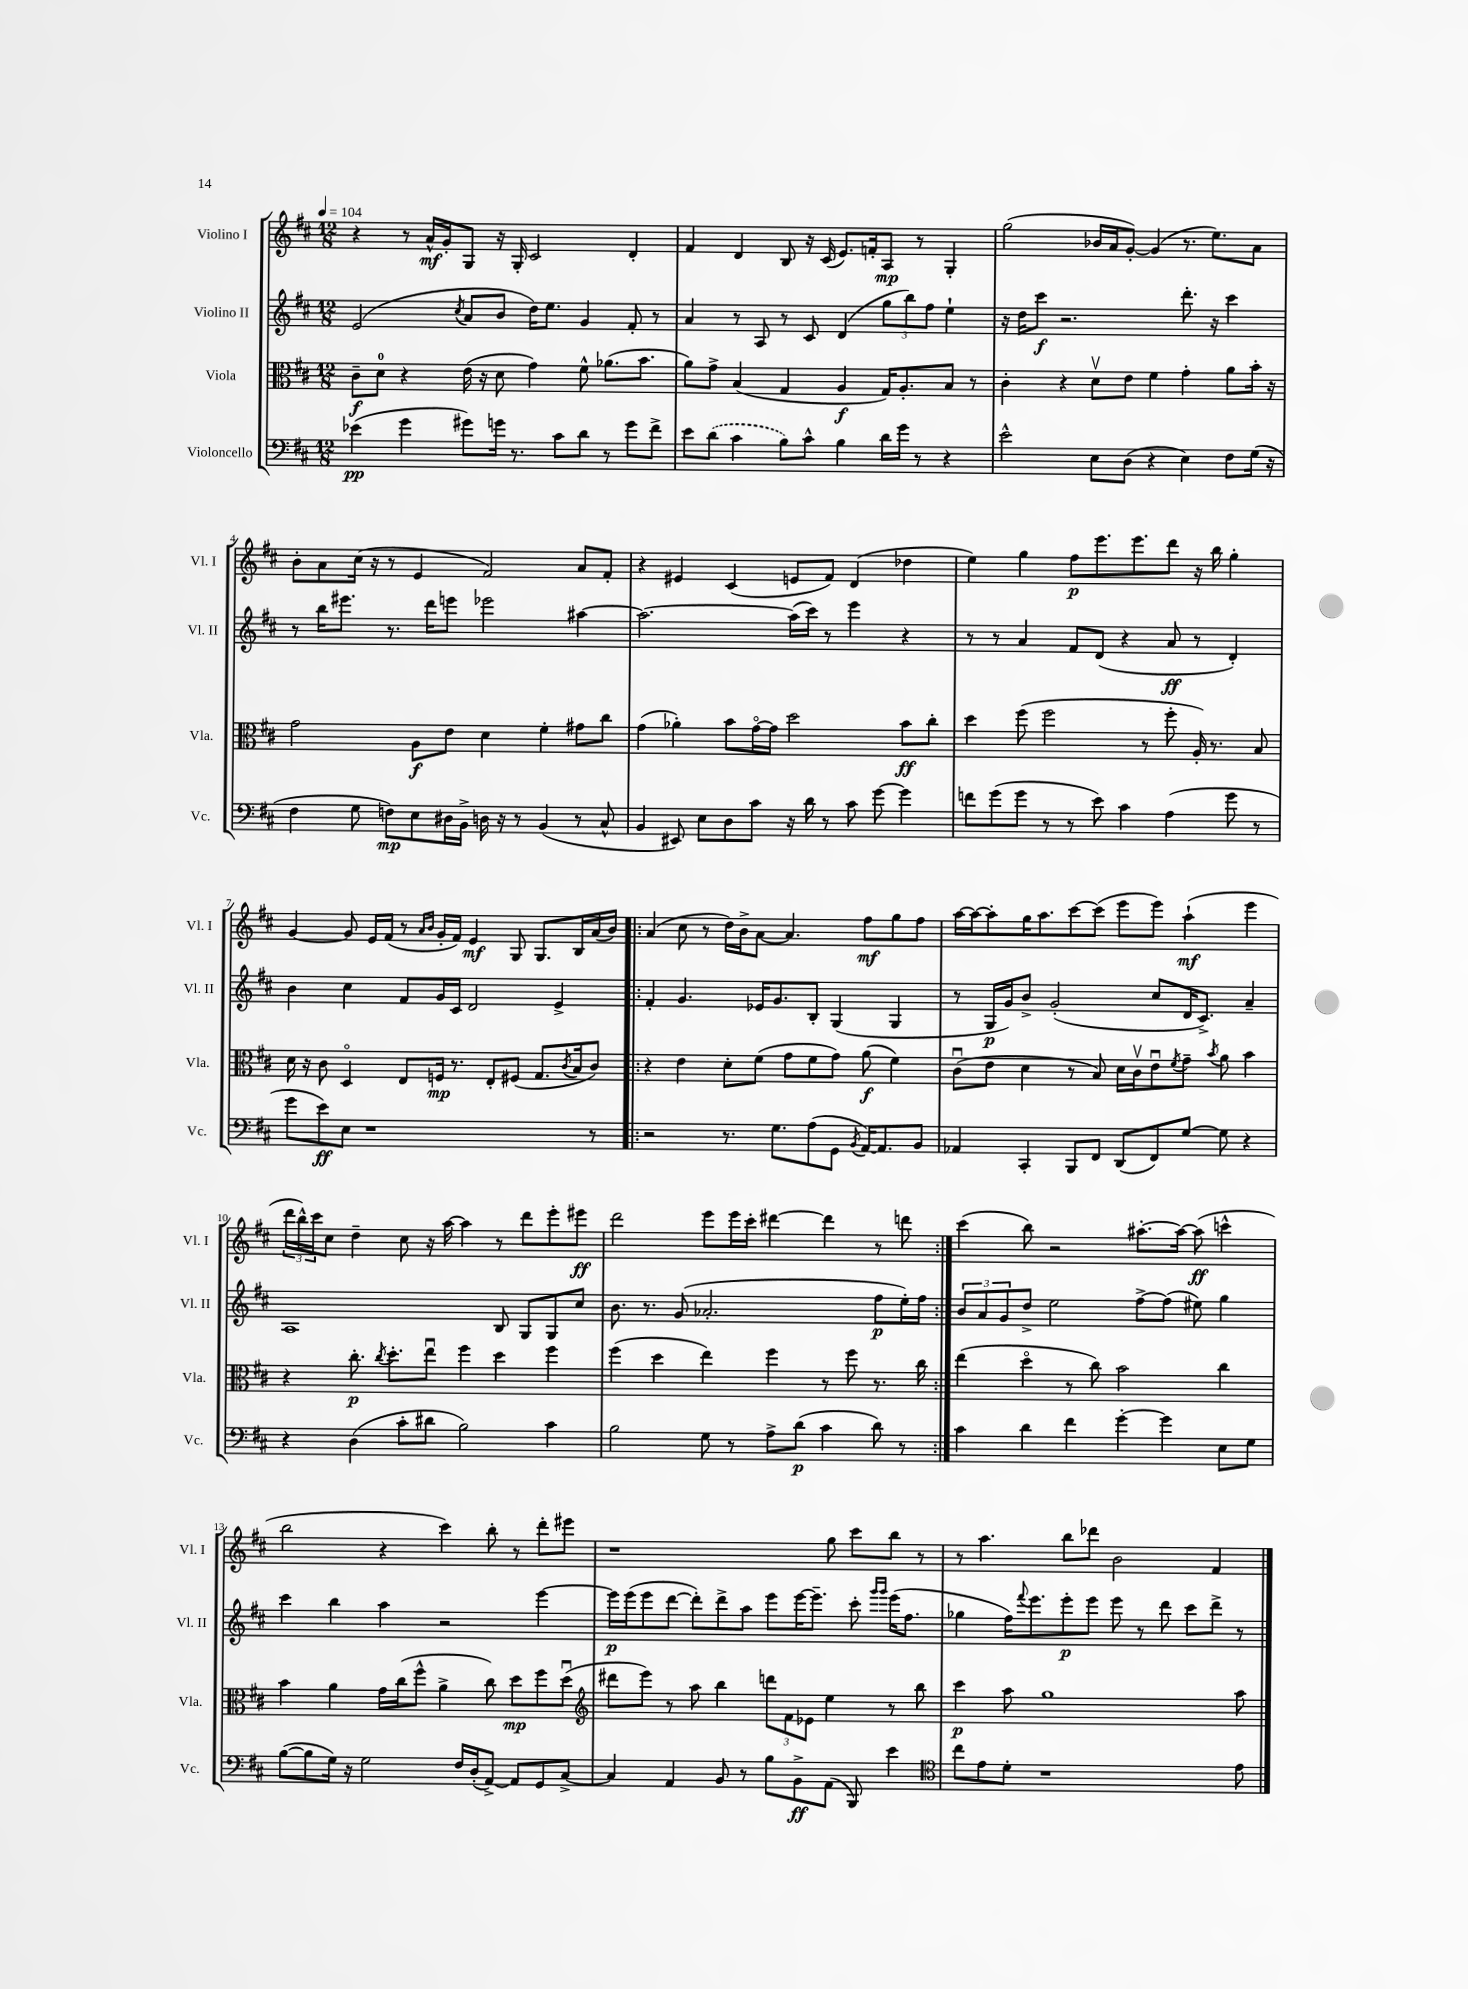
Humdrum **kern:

**kern	**dynam	**kern	**dynam	**kern	**dynam	**kern	**dynam
*part4	*part4	*part3	*part3	*part2	*part2	*part1	*part1
*staff4	*staff4	*staff3	*staff3	*staff2	*staff2	*staff1	*staff1
*I"Violoncello	*	*I"Viola	*	*I"Violino II	*	*I"Violino I	*
*I'Vc.	*	*I'Vla.	*	*I'Vl. II	*	*I'Vl. I	*
*clefF4	*	*clefC3	*	*clefG2	*	*clefG2	*
*k[f#c#]	*	*k[f#c#]	*	*k[f#c#]	*	*k[f#c#]	*
*M12/8	*	*M12/8	*	*M12/8	*	*M12/8	*
*MM104	*	*MM104	*	*MM104	*	*MM104	*
=1	=1	=1	=1	=1	=1	=1	=1
(4e-X\	pp	8c#~\L	f	(2e/	.	4r	.
.	.	8d\J	.	.	.	.	.
4g\	.	4r	.	.	.	8r	.
.	.	.	.	.	.	16a^^/LL	mf
.	.	.	.	.	.	16g'/J	.
.	.	.	.	8qcc#/	.	.	.
8g#X\L)	.	(16e\	.	8a/L	.	8G/J	.
.	.	16r	.	.	.	.	.
16gn\Jk	.	8d\	.	8b/J	.	16r	.
8.r	.	.	.	.	.	16G'/	.
.	.	4g\)	.	16dd\KL)	.	2c#/	.
.	.	.	.	8.ee\J	.	.	.
8c#\L	.	.	.	.	.	.	.
8d\J	.	8f#^^\	.	4g/	.	.	.
8r	.	(8.a-X\L	.	.	.	.	.
8g\L	.	.	.	8f#'/	.	4d'/	.
.	.	8.b\J	.	.	.	.	.
8f#^\J	.	.	.	8r	.	.	.
=2	=2	=2	=2	=2	=2	=2	=2
8e\L	.	8a\L)	.	4a/	.	4f#/	.
(8d\J	.	8g^\J	.	.	.	.	.
4c#\	.	(4B/	.	8r	.	4d/	.
.	.	.	.	8A/	.	.	.
8B\L)	.	4G/	.	8r	.	8B/	.
8c#^^\J	.	.	.	8c#/	.	16r	.
.	.	.	.	.	.	(16c#/	.
4B\	.	4A/	f	(4d/	.	8.e/L)	.
.	.	.	.	.	.	16fn'/k	.
16d\LL	.	16G/KL)	.	12gg\L	.	8A/J	mp
16g\JJ	.	8.A'/	.	.	.	.	.
.	.	.	.	12bb\)	.	.	.
8r	.	.	.	.	.	8r	.
.	.	.	.	12ff#\J	.	.	.
4r	.	8B/J	.	4ee`\	.	4G'/	.
.	.	8r	.	.	.	.	.
=3	=3	=3	=3	=3	=3	=3	=3
2e^^\	.	4c#'\	.	16r	.	(2gg\	.
.	.	.	.	16dd\KL	.	.	.
.	.	.	.	8ccc#\J	f	.	.
.	.	4r	.	2.r	.	.	.
8E\L	.	8dv\L	.	.	.	16b-X/LL	.
.	.	.	.	.	.	16a/J	.
(8D\J	.	8e\J	.	.	.	[8g'/J)	.
4r	.	4f#\	.	.	.	(4g/]	.
4E\)	.	4g'\	.	8.ddd'\	.	8.r	.
.	.	.	.	16r	.	8.ee\L)	.
8F#\L	.	8a\L	.	4ccc#\	.	.	.
(16G\Jk	.	16b'\Jk	.	.	.	8a\J	.
16r	.	16r	.	.	.	.	.
!!LO:LB:g=z
=4	=4	=4	=4	=4	=4	=4	=4
4F#\	.	2g\	.	8r	.	8b'\L	.
.	.	.	.	16bb\KL	.	8a\	.
.	.	.	.	8.eee#X\J	.	.	.
8G\	.	.	.	.	.	(16cc#\Jk	.
.	.	.	.	.	.	16r	.
8Fn\L)	mp	.	.	8.r	.	8r	.
8E\	.	8A\L	f	.	.	4e/	.
.	.	.	.	16ddd\KL	.	.	.
16D#X\L	.	8e\J	.	8eeen\J	.	.	.
16BB^\JJ	.	.	.	.	.	.	.
16Dn\	.	4d\	.	2eee-X\	.	2f#/)	.
16r	.	.	.	.	.	.	.
8r	.	.	.	.	.	.	.
(4BB/	.	4f#'\	.	.	.	.	.
8r	.	8g#X\L	.	[4aa#X\	.	8a/L	.
8C#^^/	.	8cc#\J	.	.	.	8f#'/J	.
=5	=5	=5	=5	=5	=5	=5	=5
4BB/	.	(4g\	.	2.aa#\_	.	4r	.
8EE#X/)	.	4a-X'\)	.	.	.	4e#X/	.
8E\L	.	.	.	.	.	.	.
8D\	.	8b\L	.	.	.	(4c#/	.
8c#\J	.	[16g\L	.	.	.	.	.
.	.	16g\JJ]	.	.	.	.	.
16r	.	2dd\	.	(16aa#\LL]	.	8en/L	.
16d\	.	.	.	16ccc#\JJ)	.	.	.
8r	.	.	.	8r	.	8f#/J)	.
8c#\	.	.	.	4eee\	.	(4d/	.
[8g\	.	.	.	.	.	.	.
4g\]	.	8b\L	ff	4r	.	4dd-X\	.
.	.	8cc#'\J	.	.	.	.	.
=6	=6	=6	=6	=6	=6	=6	=6
8fn\L	.	4dd\	.	8r	.	4ee\)	.
(8g\	.	.	.	8r	.	.	.
8g\J	.	(8ff#\	.	4a/	.	4gg\	.
8r	.	2ff#\	.	.	.	.	.
8r	.	.	.	8f#/L	.	8ff#\L	p
8e\)	.	.	.	(8d/J	.	8.eee\	.
4c#\	.	.	.	4r	.	.	.
.	.	.	.	.	.	8.eee\	.
.	.	8r	.	.	.	.	.
(4A\	.	8ff#'\	.	8a/	ff	8ddd\J	.
.	.	16A'/)	.	8r	.	16r	.
.	.	8.r	.	.	.	16bb\	.
8g\	.	.	.	4d'/)	.	4gg'\	.
8r	.	8B/	.	.	.	.	.
!!LO:LB:g=z
=7	=7	=7	=7	=7	=7	=7	=7
8g\L	.	16d\	.	4b\	.	[4g/	.
.	.	16r	.	.	.	.	.
8e\)	ff	8c#\	.	.	.	.	.
8E\J	.	4D/	.	4cc#\	.	8g/]	.
1r	.	.	.	.	.	16e/LL	.
.	.	.	.	.	.	(16f#/JJ	.
.	.	8E/L	.	8f#/L	.	8r	.
.	.	.	.	.	.	16qqa/LL	.
.	.	.	.	.	.	16qqb/JJ	.
.	.	16Fn/Jk	mp	16g/L	.	16g'/LL	.
.	.	8.r	.	16c#/JJ	.	16f#/JJ)	.
.	.	.	.	2d/	.	4e/	mf
.	.	8E'/L	.	.	.	.	.
.	.	(8F#X/J	.	.	.	8G/	.
.	.	8.G/L	.	.	.	8.G/L	.
.	.	.	.	4e^/	.	.	.
.	.	8qc#/	.	.	.	.	.
.	.	16B/k	.	.	.	16B/L	.
8r	.	8c#/J)	.	.	.	(16a/	.
.	.	.	.	.	.	16b/JJ)	.
=8!|:	=8!|:	=8!|:	=8!|:	=8!|:	=8!|:	=8!|:	=8!|:
2r	.	4r	.	4f#'/	.	(4a/	.
.	.	4e\	.	4.g/	.	8cc#\	.
.	.	.	.	.	.	8r	.
8.r	.	8d'\L	.	.	.	16dd\LL)	.
.	.	.	.	.	.	16b^\J	.
.	.	(8f#\J	.	16e-X/KL	.	[8a\J	.
8.G\L	.	.	.	8.g/	.	.	.
.	.	8g\L	.	.	.	4.a/]	.
(8A\	.	8f#\	.	8B'/J	.	.	.
8GG\J	.	8g\J)	.	(4G/	.	.	.
8qBB/	.	.	.	.	.	.	.
[16AA/KL)	.	(8a\	f	.	.	8ff#\L	mf
8.AA/]	.	.	.	.	.	.	.
.	.	4f#\)	.	4G/	.	8gg\	.
8BB/J	.	.	.	.	.	8ff#\J	.
=9	=9	=9	=9	=9	=9	=9	=9
4AA-X/	.	(8c#u\L	.	8r	.	[16aa\LL	.
.	.	.	.	.	.	16aa\J_	.
.	.	8e\J	.	16G/LL	p	8aa'\]	.
.	.	.	.	16g/J)	.	.	.
4CC#'/	.	4d\	.	8b^/J	.	16gg\K	.
.	.	.	.	.	.	8.aa\	.
.	.	.	.	(2g'/	.	.	.
8BBB/L	.	8r	.	.	.	[8ccc#\	.
8FF#/J	.	8B/)	.	.	.	(8ccc#\J]	.
(8DD/L	.	16d\LL	.	.	.	8eee\L	.
.	.	16c#v\J	.	.	.	.	.
8FF#/)	.	8eu\	.	8cc#/L	.	8eee\J)	.
.	.	8qf#/	.	.	.	.	.
[8G/J	.	8g~\J	.	16d/K	.	(4aa`\	mf
.	.	.	.	8.c#^/J)	.	.	.
.	.	8qb/	.	.	.	.	.
8G\]	.	8a\	.	.	.	.	.
4r	.	4b\	.	4a~/	.	4eee\	.
!!LO:LB:g=z
=10	=10	=10	=10	=10	=10	=10	=10
4r	.	4r	.	1A	.	24ddd\LL	.
.	.	.	.	.	.	24bb^^\)	.
.	.	.	.	.	.	24ccc#\J	.
.	.	.	.	.	.	8cc#\J	.
(4D\	.	8.cc#'\	p	.	.	4dd~\	.
.	.	8qcc#/	.	.	.	.	.
.	.	8.dd'\L	.	.	.	.	.
8c#'\L	.	.	.	.	.	8cc#\	.
8d#X\J	.	8eeu\J	.	.	.	16r	.
.	.	.	.	.	.	[16aa\	.
2B\)	.	4ff#\	.	.	.	4aa\]	.
.	.	4dd\	.	8B/	.	8r	.
.	.	.	.	8G/L	.	8ddd\L	.
4c#\	.	4ff#\	.	8G/	.	8eee'\	.
.	.	.	.	8cc#/J	.	8eee#X\J	ff
=11	=11	=11	=11	=11	=11	=11	=11
2B\	.	(4ff#\	.	8.b\	.	2ddd\	.
.	.	.	.	8.r	.	.	.
.	.	4dd\	.	.	.	.	.
.	.	.	.	(8g/	.	.	.
8G\	.	4ee\)	.	2.a-X'/	.	8eee\L	.
8r	.	.	.	.	.	16eee\L	.
.	.	.	.	.	.	16ccc#'\JJ	.
8A^\L	.	4ff#\	.	.	.	[4ddd#X\	.
(8d\J	p	.	.	.	.	.	.
4c#\	.	8r	.	.	.	4ddd#\]	.
.	.	8ff#\	.	.	.	.	.
8d\)	.	8.r	.	8ff#\L	p	8r	.
8r	.	.	.	16ee'\L)	.	8dddn\	.
.	.	16cc#\	.	16ff#\JJ	.	.	.
=12:|!	=12:|!	=12:|!	=12:|!	=12:|!	=12:|!	=12:|!	=12:|!
4c#\	.	(4ee\	.	12b/L	.	(4ccc#\	.
.	.	.	.	12a/	.	.	.
.	.	.	.	12g/	.	.	.
4d\	.	4dd\	.	8dd^/J	.	8bb\)	.
.	.	.	.	2ee\	.	2r	.
4f#\	.	8r	.	.	.	.	.
.	.	8cc#\)	.	.	.	.	.
[4g'\	.	2b\	.	.	.	.	.
.	.	.	.	[8ff#^\L	.	[8.aa#X'\L	.
4g\]	.	.	.	(8ff#\J]	.	.	.
.	.	.	.	.	.	16aa#\Jk_	.
.	.	.	.	8ee#X\)	.	(8aa#\]	ff
8E\L	.	4cc#\	.	4gg\	.	4cccn^^\	.
8G\J	.	.	.	.	.	.	.
!!LO:LB:g=z
=13	=13	=13	=13	=13	=13	=13	=13
([8B\L	.	4b\	.	4ccc#\	.	2bb\	.
8B\]	.	.	.	.	.	.	.
16G\Jk)	.	4a\	.	4bb\	.	.	.
16r	.	.	.	.	.	.	.
2G\	.	.	.	.	.	.	.
.	.	16g\LL	.	4aa\	.	4r	.
.	.	(16cc#\J	.	.	.	.	.
.	.	8ff#^^\J	.	.	.	.	.
.	.	4a^\	.	2r	.	4ccc#\)	.
16F#/LL	.	.	.	.	.	.	.
(16D'/J	.	.	.	.	.	.	.
[8AA^/J)	.	8cc#\)	.	.	.	8bb'\	.
8AA/L]	.	8dd\L	mp	.	.	8r	.
8GG/	.	8ff#\	.	[4eee\	.	8ddd'\L	.
[8C#^/J	.	(8ddu\J	.	.	.	8eee#X\J	.
=14	=14	=14	=14	=14	=14	=14	=14
*	*	*clefG2	*	*	*	*	*
4C#/]	.	8ddd#X\L	.	16eee\LL]	p	1r	.
.	.	.	.	(16eee\J	.	.	.
.	.	8eee\J)	.	8eee\	.	.	.
4AA/	.	8r	.	[8ddd\J	.	.	.
.	.	8aa\	.	8ddd'\L])	.	.	.
8BB/	.	4bb\	.	8ddd^\	.	.	.
8r	.	.	.	8aa\J	.	.	.
8B\L	.	12dddn\L	.	8eee\L	.	.	.
.	.	12f#\	.	.	.	.	.
8BB^\	ff	.	.	[16eee\K	.	.	.
.	.	12e-X\J	.	.	.	.	.
.	.	.	.	8.eee~\J]	.	.	.
(8AA\J	.	4ee\	.	.	.	8gg\	.
8BBB/)	.	.	.	8ccc#'\	.	8ccc#\L	.
.	.	.	.	16qqggg/LL	.	.	.
.	.	.	.	16qqggg/JJ	.	.	.
4e\	.	8r	.	(16eee\KL	.	8bb\J	.
.	.	.	.	8.ff#\J	.	.	.
.	.	8bb\	.	.	.	8r	.
=15	=15	=15	=15	=15	=15	=15	=15
*clefC4	*	*	*	*	*	*	*
8cc#\L	.	4ccc#\	p	4gg-X\	.	8r	.
8e\	.	.	.	.	.	4.aa\	.
8d'\J	.	8aa\	.	16ff#\KL)	.	.	.
.	.	.	.	8qqfff#/	.	.	.
.	.	.	.	8.eee\	.	.	.
1r	.	1gg	.	.	.	.	.
.	.	.	.	8eee'\	p	8bb\L	.
.	.	.	.	8eee\J	.	8ddd-X\J	.
.	.	.	.	8eee\	.	2b\	.
.	.	.	.	8r	.	.	.
.	.	.	.	8ddd\	.	.	.
.	.	.	.	8ccc#\L	.	.	.
.	.	.	.	8ddd^\J	.	4f#/	.
8e\	.	8aa\	.	8r	.	.	.
==	==	==	==	==	==	==	==
*-	*-	*-	*-	*-	*-	*-	*-
